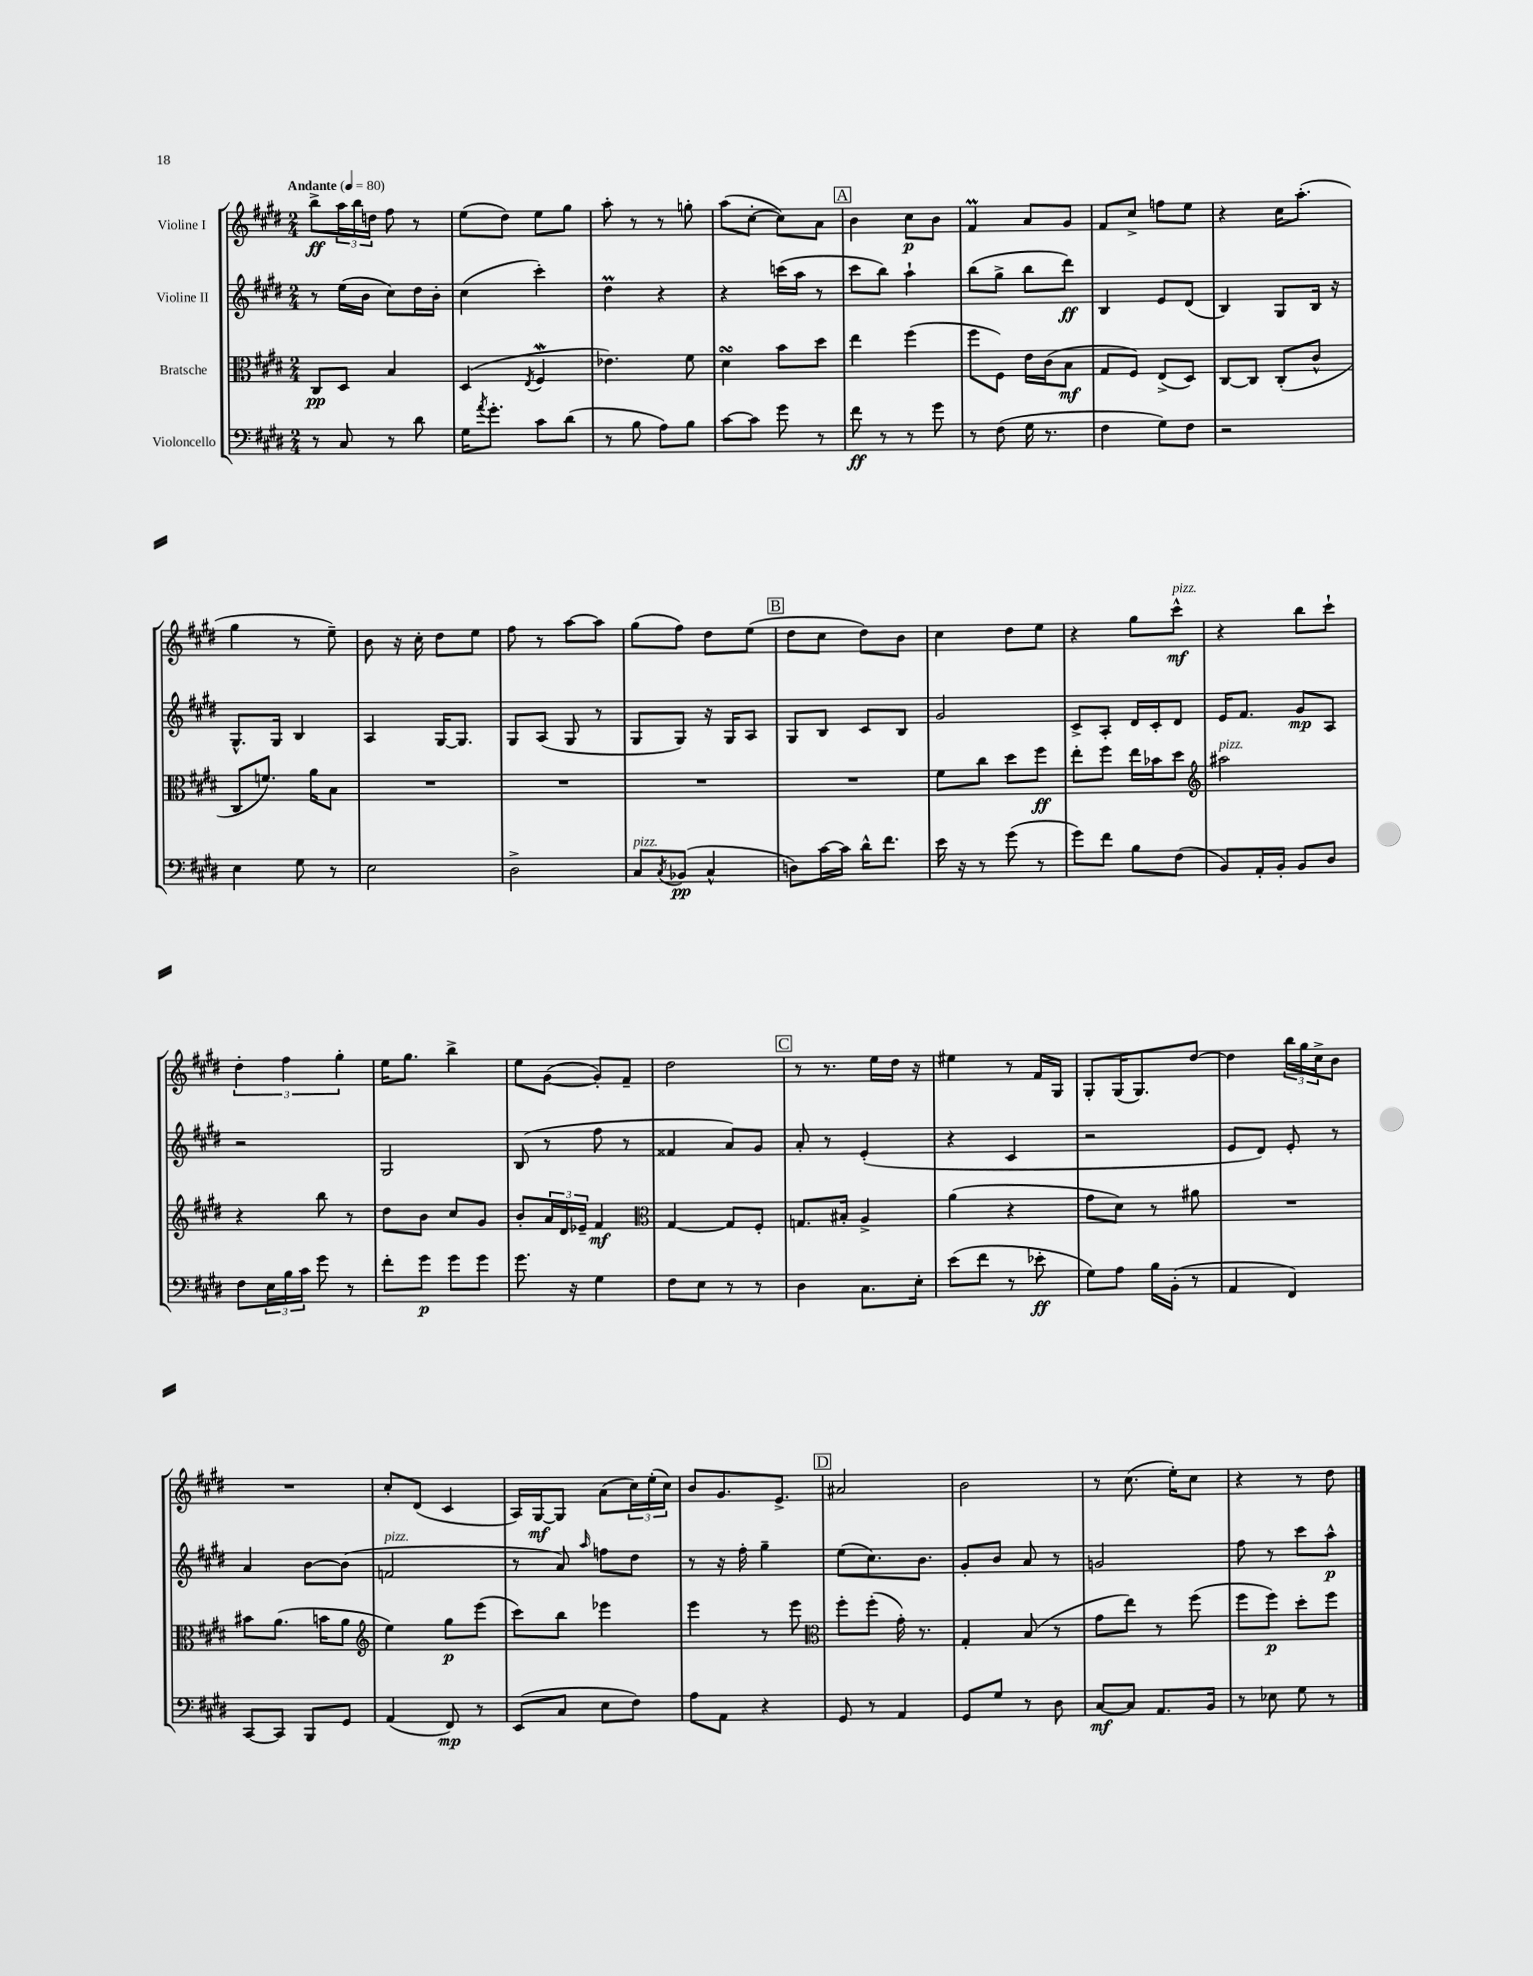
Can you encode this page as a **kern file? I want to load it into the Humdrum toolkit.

**kern	**kern	**kern	**kern
*staff4	*staff3	*staff2	*staff1
*clefF4	*clefC3	*clefG2	*clefG2
*k[f#c#g#d#]	*k[f#c#g#d#]	*k[f#c#g#d#]	*k[f#c#g#d#]
*M2/4	*M2/4	*M2/4	*M2/4
*MM80	*MM80	*MM80	*MM80
8r	8C#	8r	8bb^
8C#	8D#	(16ee	24aa
.	.	.	24bb
.	.	16b	.
.	.	.	24dd
8r	4B	8cc#)	8ff#
8d#	.	16dd#	8r
.	.	16b'	.
=	=	=	=
16G#	(4D#	(4cc#	(8ee
8qa	.	.	.
8.g#'	.	.	.
.	.	.	8dd#)
.	8qE	.	.
8c#	4F#	4ccc#')	8ee
(8d#	.	.	8gg#
=	=	=	=
8r	4.e-)	4dd#	8aa'
8B	.	.	8r
8A)	.	4r	8r
8B	8f#	.	8gg'
=	=	=	=
[8c#	4d#	4r	(8aa
8c#]	.	.	[8cc#'
8g#	8b	(16ccc	8cc#])
.	.	16aa	.
8r	8dd#	8r	8a
=	=	=	=
8f#	4ee	8ccc#	4b
8r	.	8bb)	.
8r	(4ff#	4aa`	8cc#
8g#	.	.	8b
=	=	=	=
8r	8ff#	(8bb	4f#
(8F#	8F#)	8gg#^	.
16G#	16e	8bb	8a
8.r	(16c#	.	.
.	8B	8ddd#)	8g#
=	=	=	=
4F#	8G#	4B	8f#
.	8F#)	.	8cc#^
8G#)	(8E^	8e	8ff
8F#	8D#)	(8d#	8ee
=	=	=	=
2r	[8C#	4B)	4r
.	8C#]	.	.
.	(8C#'	8G#	16cc#
.	.	.	(8.aa'
.	8c#^^	16B	.
.	.	16r	.
=	=	=	=
4E	8C#	8.G#^^	4gg#
.	8.f)	.	.
.	.	16G#	.
8G#	.	4B	8r
.	16a	.	.
8r	8B	.	8ee~)
=	=	=	=
2E	2r	4A	8b
.	.	.	16r
.	.	.	16cc#'
.	.	[16G#	8dd#
.	.	8.G#]	.
.	.	.	8ee
=	=	=	=
2D#^	2r	8G#	8ff#
.	.	(8A	8r
.	.	8G#	[8aa
.	.	8r	8aa]
=	=	=	=
8C#	2r	8G#	(8gg#
8qC#	.	.	.
(8BB-	.	8G#)	8ff#)
4C#^^	.	16r	8dd#
.	.	16G#	.
.	.	8A	(8ee
=	=	=	=
8D)	2r	8G#	8dd#
[16c#	.	8B	8cc#
16c#]	.	.	.
16d#^^	.	8c#	8dd#)
8.f#	.	.	.
.	.	8B	8b
=	=	=	=
16e	8f#	2g#	4cc#
16r	.	.	.
8r	8cc#	.	.
(8g#	8dd#	.	8dd#
8r	8ff#	.	8ee
=	=	=	=
8g#)	8ee'	8c#^	4r
8f#	8ff#	8A'	.
8B	16ee	16d#	8gg#
.	16b-	16c#'	.
(8F#	8dd#	8d#	8ccc#^^
=	=	=	=
*	*clefG2	*	*
8BB)	2aa#	16e	4r
.	.	8.f#	.
16AA'	.	.	.
16BB'	.	.	.
8BB	.	8g#	8bb
8D#	.	8A	8ccc#`
=	=	=	=
8F#	4r	2r	6dd#'
24E	.	.	.
24B	.	.	6ff#
24c#	.	.	.
8g#	8bb	.	.
.	.	.	6gg#'
8r	8r	.	.
=	=	=	=
8f#'	8dd#	2G#	16ee
.	.	.	8.gg#
8g#	8b	.	.
8g#	8cc#	.	4bb^
8g#	8g#	.	.
=	=	=	=
8.g#	8b'	(8B	8ee
.	24a	8r	([8g#
.	24d#	.	.
16r	.	.	.
.	24e-~	.	.
4G#	4f#	8ff#	8g#'])
.	.	8r	8f#~
=	=	=	=
*	*clefC3	*	*
8F#	[4G#	4f##	2dd#
8E	.	.	.
8r	8G#]	8a)	.
8r	8F#'	8g#	.
=	=	=	=
4D#	8.G	8a'	8r
.	.	8r	8.r
.	16B#'	.	.
8.C#	4A^	(4e'	.
.	.	.	16ee
.	.	.	16dd#
16E'	.	.	16r
=	=	=	=
(8e	(4a	4r	4ee#
8f#	.	.	.
8r	4r	4c#	8r
8e-'	.	.	16f#
.	.	.	16G#
=	=	=	=
8G#)	8g#	2r	8G#'
8A	8d#)	.	(16G#
.	.	.	8.G#)
16B	8r	.	.
(16BB'	.	.	.
8r	8a#	.	[8dd#
=	=	=	=
4AA	2r	8e	4dd#]
.	.	8d#)	.
4FF#)	.	8e'	24bb
.	.	.	24gg#
.	.	.	24cc#^
.	.	8r	8b
=	=	=	=
[8CC#	8b#	4a	2r
8CC#]	(8.a	.	.
8BBB	.	[8b	.
.	16b	.	.
8GG#	8a	(8b]	.
=	=	=	=
*	*clefG2	*	*
(4AA	4ee)	2f	8cc#'
.	.	.	(8d#
8FF#)	8gg#	.	4c#
8r	(8eee	.	.
=	=	=	=
(8EE	8ccc#)	8r	16A)
.	.	.	[16G#
8C#	8bb	8a)	8G#]
.	.	16qqaa	.
8E	4eee-	8ff	(8a
8F#)	.	8dd#	24cc#)
.	.	.	(24ee'
.	.	.	24cc#)
=	=	=	=
8A	4eee	8r	8b
8AA	.	16r	8.g#
.	.	16ff#'	.
4r	8r	4gg#~	.
.	.	.	8.e^
.	8eee	.	.
=	=	=	=
*	*clefC3	*	*
8GG#	8ff#'	(8ee	2a#
8r	(8ff#'	8.cc#)	.
4AA	16g#')	.	.
.	8.r	8.b	.
=	=	=	=
8GG#	4G#'	8g#'	2b
8G#	.	8b	.
8r	(8B	8a	.
8D#	8r	8r	.
=	=	=	=
[8C#	8g#	2g	8r
8C#]	8ee)	.	(8.cc#
8.AA	8r	.	.
.	.	.	16ee')
.	(8ff#	.	8cc#
16BB	.	.	.
=	=	=	=
8r	8ff#	8ff#	4r
8E-	8ff#)	8r	.
8G#	8dd#'	8ccc#	8r
8r	8ff#	8aa^^	8dd#
==	==	==	==
*-	*-	*-	*-
